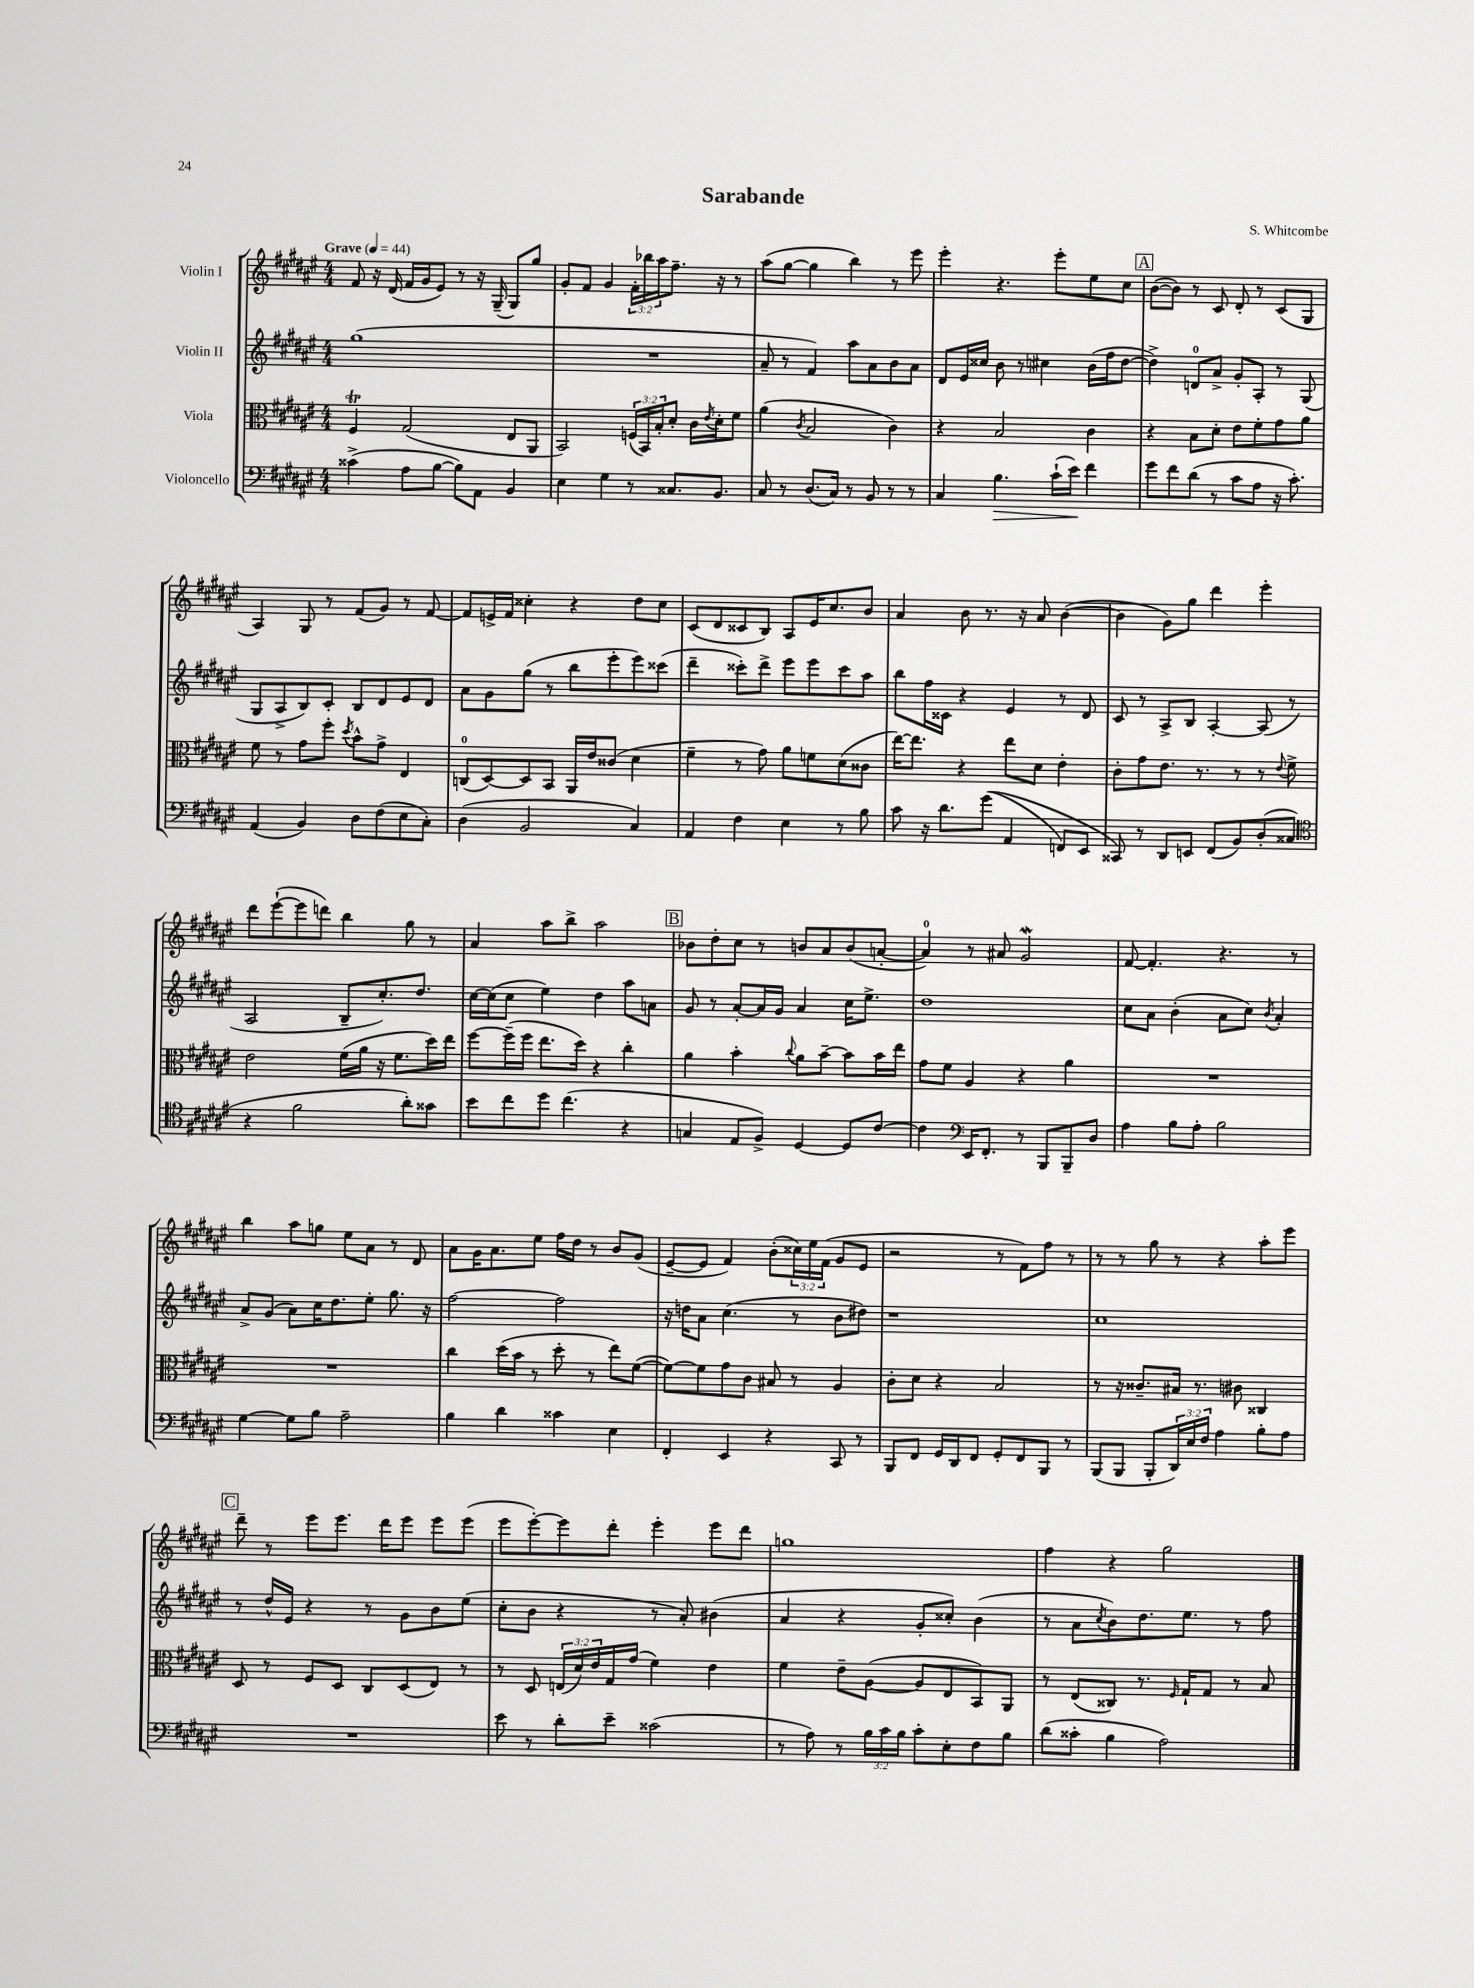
\header { title = "Sarabande" composer = "S. Whitcombe" }
<<
\new StaffGroup <<
\new Staff = "s0" \with { instrumentName = "Violin I" } {
    \clef treble \key fis \major \numericTimeSignature \time 4/4 \override Staff.TupletNumber.text = #tuplet-number::calc-fraction-text \tempo "Grave" 4 = 44
    fis'8 r16 dis'16( fis'16 gis'16 eis'8) r8 r16 gis16--( gis8) gis''8 |
    gis'8-. fis'8 gis'4 \tuplet 3/2 { fis'16-. bes''16 ais''16 } fis''8.-- r16 r8 |
    ais''8( gis''8~ gis''4 b''4) r8 eis'''8 |
    eis'''4-. r4. eis'''8-. eis''8 cis''8 |
    \mark \markup { \box "A" } b'8~( b'8) r8 cis'8 dis'8-. r8 cis'8( gis8 |
    ais4) gis8 r8 fis'8( gis'8) r8 fis'8~ |
    fis'8 e'16-> fis'16 cisis''4-. r4 dis''8 cisis''8 |
    cis'8( dis'8 cisis'8 b8) ais8 eis'16 cis''8. b'8 |
    ais'4 b'8 r8. r16 ais'8 b'4~( |
    b'4 gis'8) gis''8 dis'''4 eis'''4-. |
    dis'''8 eis'''8~-!( eis'''8 d'''8) b''4 gis''8 r8 |
    ais'4 ais''8 b''8-> ais''2 |
    \mark \markup { \box "B" } bes'8 dis''8-. cis''8 r8 b'8 ais'8 b'8( a'8~-. |
    a'4-0) r8 ais'8 gis'2\mordent |
    fis'8~ fis'4.-. r4. r8 |
    b''4 ais''8 g''8 eis''8 ais'8 r8 dis'8 |
    ais'8 gis'16 ais'8. eis''8 fis''16 dis''16 r8 b'8 gis'8( |
    eis'8~-- eis'8 fis'4) b'8-.( \tuplet 3/2 { cisis''16) eis''16 fis'16( } gis'8 eis'8 |
    r2 r8 fis'8) fis''8 r8 |
    r8 r8 gis''8 r8 r4 ais''8-. eis'''8 |
    \mark \markup { \box "C" } dis'''8-- r8 eis'''8 eis'''8. dis'''16 eis'''8 eis'''8 eis'''8( |
    eis'''8 eis'''8~-.) eis'''8 dis'''8-. eis'''4-. eis'''8 dis'''8 |
    g''1 |
    fis''4 r4 gis''2 \bar "|." |
}
\new Staff = "s1" \with { instrumentName = "Violin II" } {
    \clef treble \key fis \major \numericTimeSignature \time 4/4
    gis''1( |
    R1 |
    ais'8-- r8 fis'4) ais''8 ais'8 b'8 ais'8 |
    dis'8 eis'16 cisis''16 b'8 r8 cis''4 b'16( fis''16 dis''8~ |
    \mark \markup { \box "A" } dis''4->) d'8-0 ais'8-> gis'8-. ais8-. r8 gis8( |
    gis8 ais8-> b8) cis'8-. b8 dis'8 eis'8 dis'8 |
    ais'8 gis'8 gis''8( r8 b''8 eis'''8-. eis'''8) cisis'''8( |
    dis'''4-- cisis'''8-.) dis'''8-> eis'''8 eis'''8 cisis'''8 ais''8 |
    b''8 fis''16 cisis'16 r4 eis'4 r8 dis'8 |
    cis'8 r8 ais8-> b8 ais4~-. ais8( r8 |
    ais2 b8-- cis''8.-.) dis''8. |
    cis''16~ cis''16( cis''8 eis''4) dis''4 ais''8 a'8 |
    \mark \markup { \box "B" } gis'8 r8 ais'8~-. ais'16 gis'16 ais'4 cis''16 eis''8.-> |
    dis''1 |
    cis''8 ais'8 b'4-.( ais'8 cis''8) \acciaccatura { b'8 } ais'4-. |
    ais'8-> gis'8( ais'8) cis''16 dis''8. eis''8-. gis''8. r16 |
    fis''2~ fis''2 |
    r16 d''16 ais'8 cis''4.( r8 b'8 dis''8) |
    r1 |
    cis''1 |
    \mark \markup { \box "C" } r8 dis''16-^ eis'16 r4 r8 gis'8 b'8 eis''8( |
    cis''8-. b'8 r4 r8 ais'8-.) bis'4( |
    ais'4 r4 gis'8-. cisis''8-.) b'4( |
    r8 ais'8 \acciaccatura { cis''8 } b'8) dis''8. eis''8. r8 fis''8 \bar "|." |
}
\new Staff = "s2" \with { instrumentName = "Viola" } {
    \clef alto \key fis \major \numericTimeSignature \time 4/4 \override Staff.TupletNumber.text = #tuplet-number::calc-fraction-text
    fis4\trill gis2( eis8 ais,8 |
    b,2) \tuplet 3/2 { f16( b,16) b16-. } dis'8-. cis'16 \acciaccatura { eis'8 } dis'16-. fis'8 |
    ais'4( \acciaccatura { cis'8 } b2 cis'4) |
    r4 b2 cis'4 |
    \mark \markup { \box "A" } r4 b8 dis'8-. eis'8 fis'8-. gis'8 ais'8 |
    fis'8 r8 gis'8 fis''8-. \acciaccatura { dis''8 } b'8-^ gis'8-> eis4 |
    c8-0( dis8~) dis8 b,8 ais,16 eis'16 cisis'8( dis'4 |
    fis'4-- r8 gis'8) ais'8 f'8 dis'8( cisis'8 |
    eis''16~) eis''8. r4 eis''8 dis'8 eis'4-. |
    cis'8-. gis'8 eis'8. r8. r8 r8 \appoggiatura { eis'8 } fis'8-> |
    eis'2 fis'16( ais'16 r16 fis'8. dis''16) eis''16 |
    fis''8~ fis''16--( fis''16 eis''8. dis''16) r4 cis''4-. |
    \mark \markup { \box "B" } ais'4 b'4-. \appoggiatura { cis''8 } ais'8 b'8~-- b'8 b'16 eis''16 |
    gis'8 fis'8 ais4 r4 ais'4 |
    R1 |
    R1 |
    cis''4 dis''16( b'16 r8 dis''8-. r8 eis''8) fis'8~( |
    fis'8~) fis'8 gis'8 cis'8 bis8 r8 ais4 |
    cis'8-. dis'8 r4 b2 |
    r8 r16 cisis'8.-- bis16 r8. cis'8 cisis4 |
    \mark \markup { \box "C" } dis8 r8 fis8 dis8 cis8 dis8( eis8) r8 |
    r8 dis8 \tuplet 3/2 { e16( dis'16) eis'16 } gis16 gis'16( fis'4) eis'4 |
    fis'4 eis'8-- ais8~( ais8 eis8 b,8) ais,8 |
    r8 eis8( cisis8) r8. \grace { fis16 } gis16-! gis8 r8 b8 \bar "|." |
}
\new Staff = "s3" \with { instrumentName = "Violoncello" } {
    \clef bass \key fis \major \numericTimeSignature \time 4/4 \override Staff.TupletNumber.text = #tuplet-number::calc-fraction-text
    cisis'4->( ais8 b8~ b8) ais,8 b,4 |
    eis4 gis4 r8 cisis8. b,8. |
    cis8 r8 dis8.( cis16) r8 b,8 r8 r8 |
    cis4 b4.\> cis'16-!( eis'16\!) fis'4 |
    \mark \markup { \box "A" } gis'8 fis'8 dis'8( r8 cis'8 ais8 r16 cis'8.-.) |
    ais,4( b,4) dis8 fis8( eis8 cis8-.) |
    dis4( b,2 cis4) |
    ais,4 fis4 eis4 r8 b8 |
    cis'8 r16 dis'8. gis'8(\( ais,4 f,8) eis,8 |
    cisis,8\) r8 dis,8 e,8 fis,8( b,8) dis8-.( cisis8 |
    \clef tenor r4 fis'2 ais'8-.) gisis'8 |
    b'8 cis''8 dis''8 cis''4.( r4 |
    \mark \markup { \box "B" } g4 eis8 fis8->) dis4~ dis8 cis'8~ |
    cis'4 \clef bass eis,16 fis,8.-. r8 b,,8 b,,8-- dis8 |
    ais4 b8 ais8-. b2 |
    gis4~ gis8 b8 ais2-- |
    b4 dis'4 cisis'4 eis4 |
    fis,4-. eis,4 r4 cis,8 r8 |
    b,,8 fis,8 gis,16 dis,16 fis,8 gis,8-. fis,8 b,,8 r8 |
    b,,8( b,,8 b,,8-. \tuplet 3/2 { dis,16) eis16 fis16 } ais4 b8-. ais8 |
    \mark \markup { \box "C" } R1 |
    eis'8 r8 dis'8-. eis'8-- cisis'2( |
    r8 ais8) r8 \tuplet 3/2 { b16 cis'16 b16 } cis'8-. eis8-. fis8 b8 |
    dis'8( cisis'8-. b4 ais2) \bar "|." |
}
>>
>>
\layout { \context { \Score \remove "Bar_number_engraver" } }
